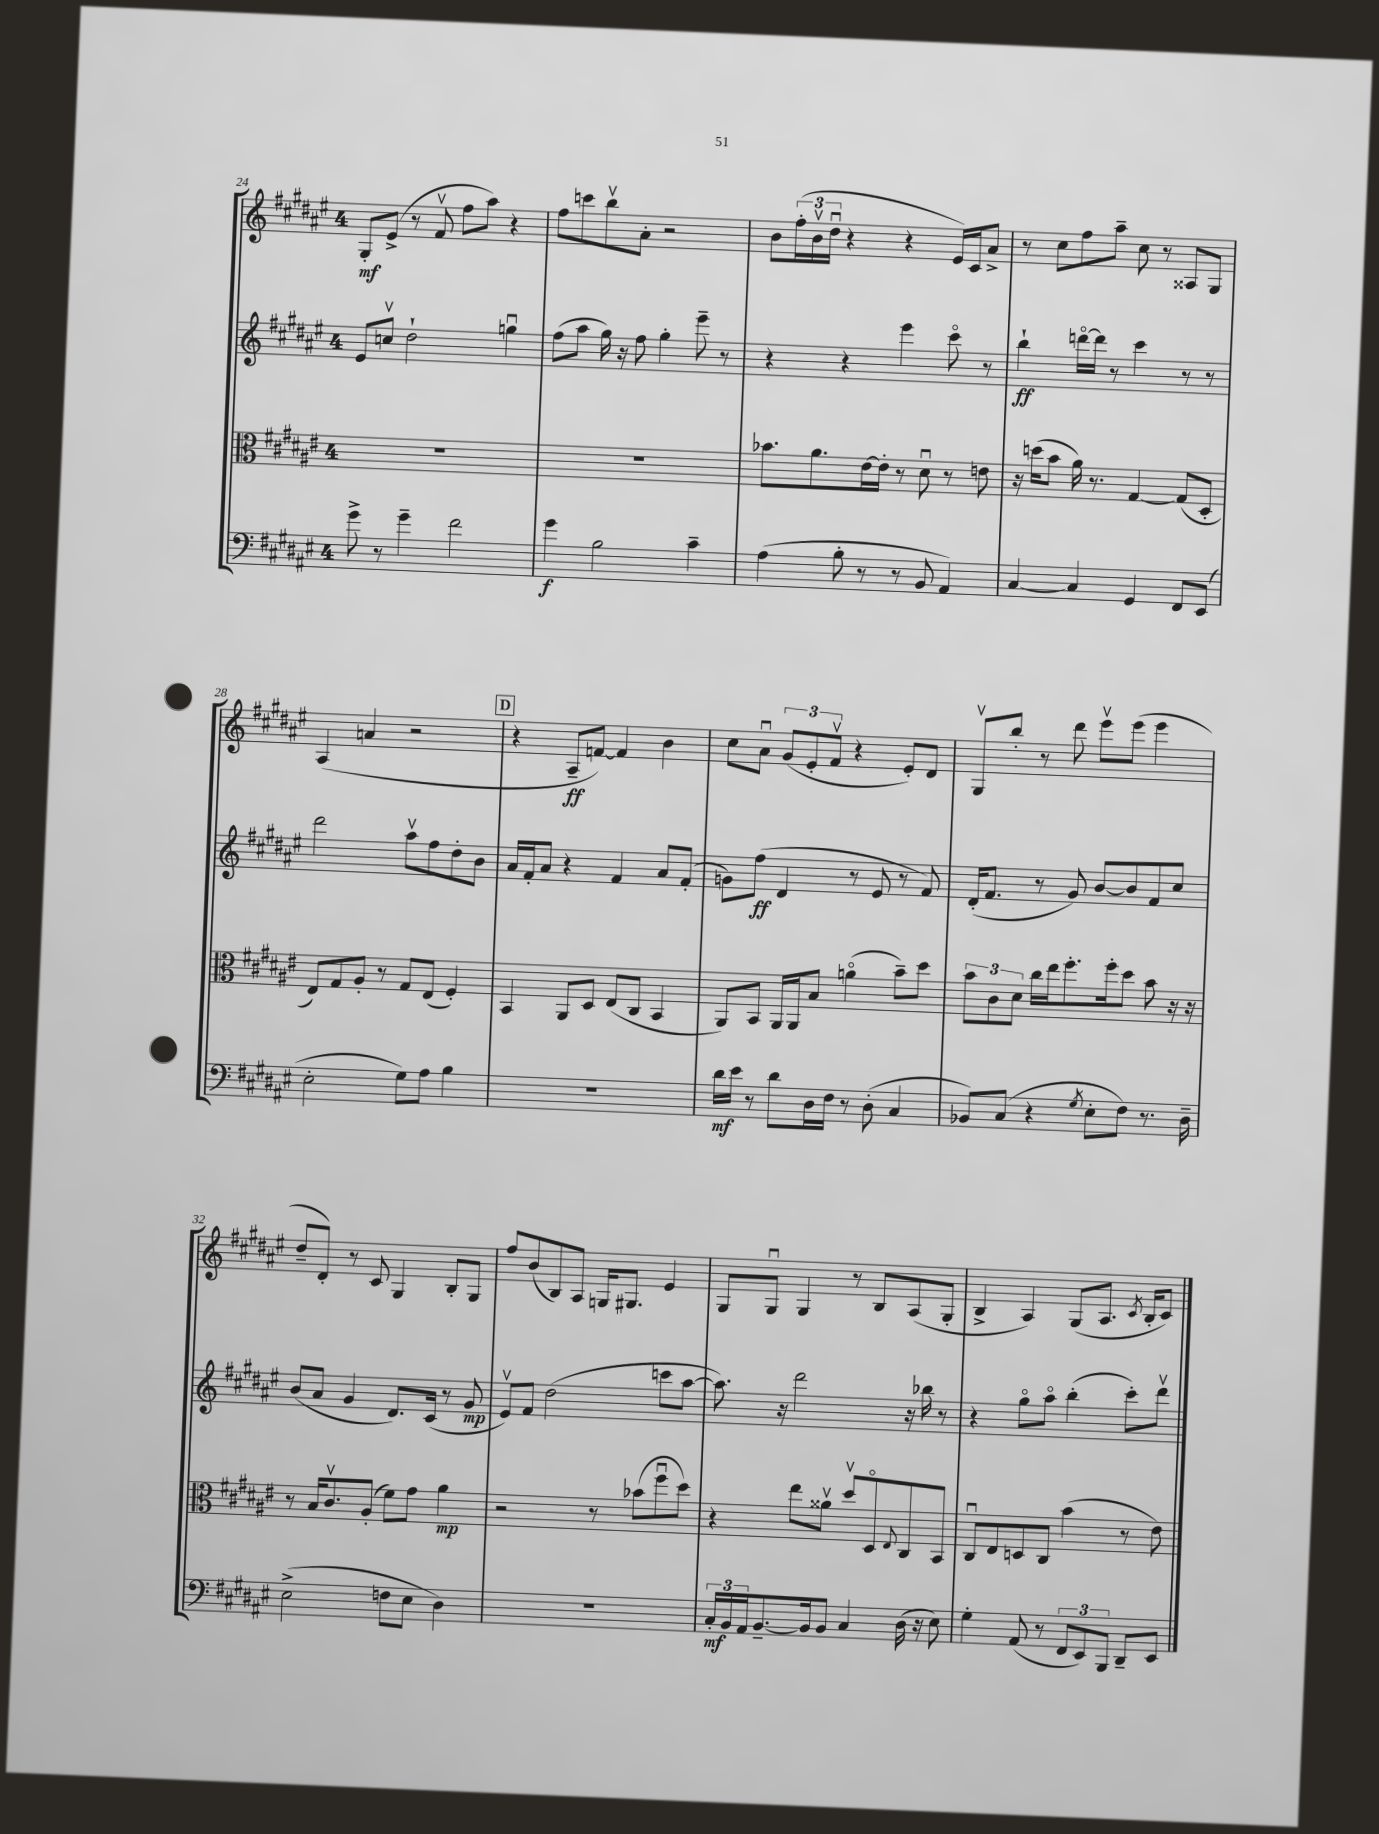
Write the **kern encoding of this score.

**kern	**kern	**kern	**kern
*staff4	*staff3	*staff2	*staff1
*clefF4	*clefC3	*clefG2	*clefG2
*k[f#c#g#d#a#e#]	*k[f#c#g#d#a#e#]	*k[f#c#g#d#a#e#]	*k[f#c#g#d#a#e#]
*M4/4	*M4/4	*M4/4	*M4/4
8g#^	1r	8e#	8G#'
8r	.	8ccv	(8e#^
4g#~	.	2dd#`	8r
.	.	.	8f#v
2f#	.	.	8ff#
.	.	.	8aa#)
.	.	4ggu	4r
=	=	=	=
4g#	1r	(8ff#	8ff#
.	.	8aa#	8ccc
2B	.	16gg#)	8bbv
.	.	16r	.
.	.	8ff#	8a#'
.	.	4gg#'	2r
4c#~	.	8eee#~	.
.	.	8r	.
=	=	=	=
(4A#	8.b-	4r	8b
.	.	.	(24ff#'
.	.	.	24bv
.	8.a#	.	.
.	.	.	24dd#u
8B'	.	4r	4r
8r	[16e#	.	.
.	16e#']	.	.
8r	8r	4eee#	4r
8BB	8d#u	.	.
4AA#)	8r	8ccc#o	16e#)
.	.	.	16c#
.	8e	8r	8a#^
=	=	=	=
[4C#	16r	4bb`	8r
.	(16dd	.	.
.	8b	.	8cc#
4C#]	16a#)	[16dddo	8ff#
.	8.r	16ddd]	.
.	.	8r	8aa#~
4GG#	[4G#	4ccc#	8cc#
.	.	.	8r
8FF#	(8G#]	8r	8A##
(8EE#	8D#'	8r	8G#
=	=	=	=
2E#'	8E#)	2ddd#	(4A#
.	8G#	.	.
.	8A#'	.	4a
.	8r	.	.
8G#)	8G#	8aa#v	2r
8A#	(8E#	8ff#	.
4B	4F#')	8dd#'	.
.	.	8b	.
=	=	=	=
1r	4BB	16a#	4r
.	.	16f#'	.
.	.	8a#	.
.	8AA#	4r	8A#~
.	8D#	.	[8f)
.	(8E#	4f#	4f]
.	8C#	.	.
.	4BB	8a#	4b
.	.	(8f#'	.
=	=	=	=
16d#	8AA#)	8g)	8cc#
16e#	.	.	.
8r	8BB	(8ff#	8a#u
8d#	16AA#	4d#	(12g#
.	16AA#	.	.
.	.	.	12e#'
16D#	8B	.	.
.	.	.	12f#v
16F#	.	.	.
8r	(4ao	8r	4r
(8D#'	.	8e#	.
4C#	8b~)	8r	8e#')
.	8dd#	8f#)	8d#
=	=	=	=
8BB-)	12b	(16d#'	8G#v
.	.	8.f#	.
.	12c#	.	.
(8C#	.	.	8bb'
.	12d#	.	.
4r	16cc#	8r	8r
.	16ee#	.	.
.	8.ff#'	8g#)	8ddd#
8qG#	.	.	.
8E#'	.	[8b	8eee#v
.	16ff#'	.	.
8F#)	8dd#	8b]	(8eee#
8.r	8b	8f#	4eee#
.	16r	8cc#	.
16D#~	16r	.	.
=	=	=	=
(2E#^	8r	(8b	8dd#~
.	16B	8a#	8d#')
.	8.c#v	.	.
.	.	4g#	8r
.	(8A#'	.	8c#
8F	8f#)	8.d#)	4G#
8E#	8g#	.	.
.	.	(16c#	.
4D#)	4a#	8r	8B'
.	.	8g#	8G#
=	=	=	=
1r	2r	8e#v)	8ff#
.	.	8f#	(8b
.	.	(2dd#	8B)
.	.	.	8A#
.	8r	.	16G
.	.	.	8.G#
.	(8b-	.	.
.	8ff#u	8ccc	4e#
.	8dd#)	[8aa#	.
=	=	=	=
24C#'	4r	8.aa#])	8G#
24BB	.	.	.
24AA#	.	.	.
[8.BB~	.	.	8G#u
.	.	16r	.
.	8ee#	2ddd#	4G#
16BB]	.	.	.
8BB	8a##v	.	.
4C#	8dd#v	.	8r
.	8D#o	.	8B
.	8qqE#	.	.
(16D#	8C#	16r	(8A#
16r	.	16bb-	.
8E#)	8BB	8r	8G#'
=	=	=	=
4G#'	8C#u	4r	4B^
.	8E#	.	.
(8AA#	8D	8gg#o	4A#)
8r	8C#	8aa#o	.
12FF#	(4b	(4bb'	(8G#
12EE#)	.	.	.
.	.	.	8.A#
12BBB	.	.	.
8DD#~	8r	8ccc#')	.
.	.	.	8qc#
.	.	.	16B'
8EE#	8e#)	8ddd#v	8c#)
==	==	==	==
*-	*-	*-	*-
